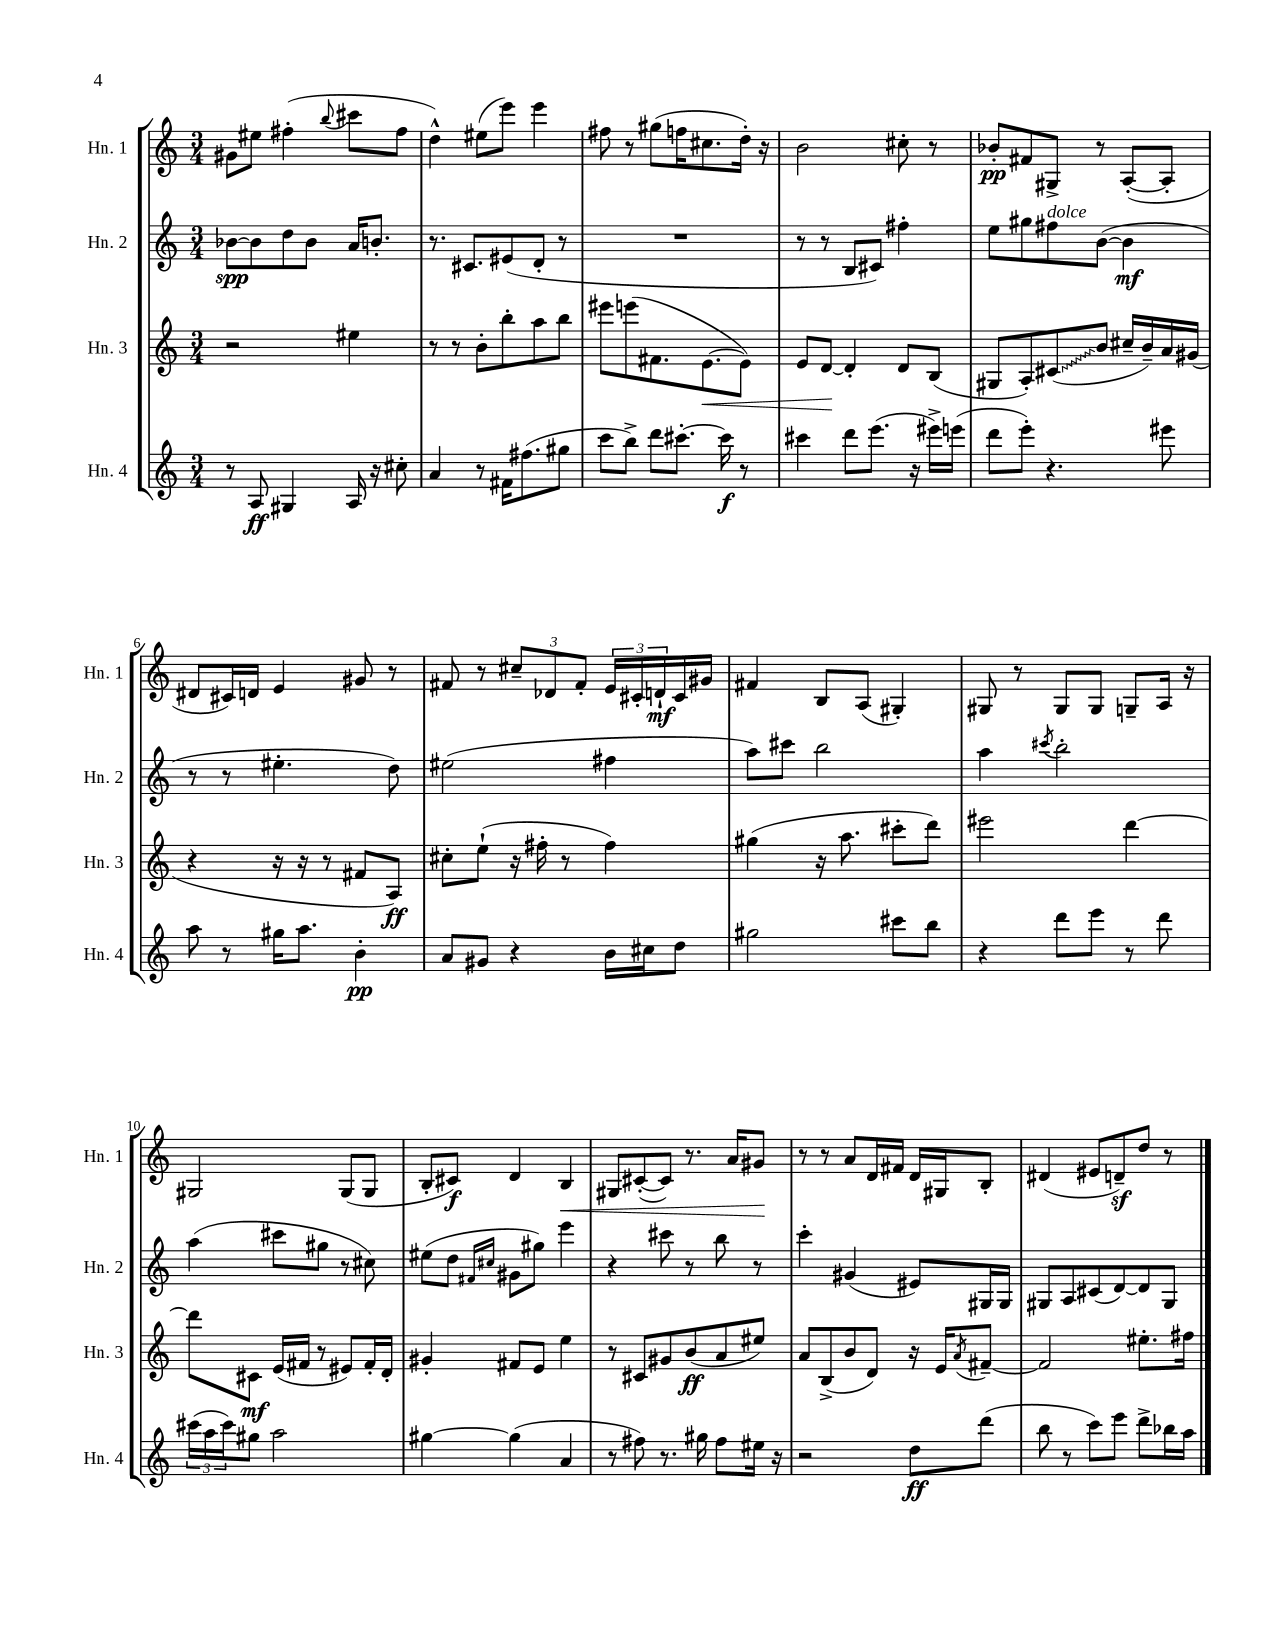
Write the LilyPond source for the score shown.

<<
\new StaffGroup <<
\new Staff = "s0" \with { instrumentName = "Hn. 1" shortInstrumentName = "Hn. 1" } {
    \clef treble \key c \major \numericTimeSignature \time 3/4
    gis'8 eis''8 fis''4-.( \appoggiatura { b''8 } cis'''8 fis''8 |
    d''4-^) eis''8( e'''8) e'''4 |
    fis''8 r8 gis''8( f''16 cis''8. d''16-.) r16 |
    b'2 cis''8-. r8 |
    bes'8-.\pp fis'8 gis8-> r8 a8~-.( a8-. |
    dis'8 cis'16) d'16 e'4 gis'8 r8 |
    fis'8 r8 \tuplet 3/2 { cis''8-- des'8 fis'8-. } \tuplet 3/2 { e'16 cis'16-. d'16-!\mf } cis'16 gis'16 |
    fis'4 b8 a8( gis4-.) |
    gis8 r8 gis8 gis8 g8-- a16 r16 |
    gis2 gis8( gis8 |
    b8-. cis'8\f) d'4 b4\< |
    gis8 cis'8~-.( cis'8) r8. a'16 gis'8\! |
    r8 r8 a'8 d'16 fis'16 d'16 gis16 b8-. |
    dis'4( eis'8 d'8--\sf) d''8 r8 \bar "|." |
}
\new Staff = "s1" \with { instrumentName = "Hn. 2" shortInstrumentName = "Hn. 2" } {
    \clef treble \key c \major \numericTimeSignature \time 3/4
    bes'8~\spp bes'8 d''8 bes'8 a'16 b'8.-. |
    r8. cis'8. eis'8( d'8-. r8 |
    R2. |
    r8 r8 b8 cis'8) fis''4-. |
    e''8 gis''8 fis''8^\markup { \italic "dolce" } b'8~( b'4\mf |
    r8 r8 eis''4.-. d''8) |
    eis''2( fis''4 |
    a''8) cis'''8 b''2 |
    a''4 \acciaccatura { cis'''8 } b''2-. |
    a''4( cis'''8 gis''8 r8 cis''8) |
    eis''8( d''8 \grace { fis'16 cis''16 } gis'8 gis''8) e'''4 |
    r4 cis'''8 r8 b''8 r8 |
    c'''4-. gis'4( eis'8) gis16 gis16 |
    gis8 a8 cis'8( d'8~) d'8 gis8 \bar "|." |
}
\new Staff = "s2" \with { instrumentName = "Hn. 3" shortInstrumentName = "Hn. 3" } {
    \clef treble \key c \major \numericTimeSignature \time 3/4
    r2 eis''4 |
    r8 r8 b'8-. b''8-. a''8 b''8 |
    eis'''8 e'''8( fis'8. e'8.~\< e'8) |
    e'8 d'8~\! d'4-. d'8 b8( |
    gis8 a8-.) \once \override Glissando.style = #'zigzag cis'8\glissando( b'8 cis''16-- b'16--) a'16 gis'16( |
    r4 r16 r16 r8 fis'8 a8\ff) |
    cis''8-. e''8-!( r16 fis''16-. r8 fis''4) |
    gis''4( r16 a''8. cis'''8-. d'''8) |
    eis'''2 d'''4~ |
    d'''8 cis'8\mf e'16( fis'16 r8 eis'8) fis'16-. d'16-. |
    gis'4-. fis'8 e'8 e''4 |
    r8 cis'8 gis'8 b'8\ff( a'8 eis''8) |
    a'8 b8->( b'8 d'8) r16 e'16 \acciaccatura { a'8 } fis'8~-- |
    fis'2 eis''8.-. fis''16 \bar "|." |
}
\new Staff = "s3" \with { instrumentName = "Hn. 4" shortInstrumentName = "Hn. 4" } {
    \clef treble \key c \major \numericTimeSignature \time 3/4
    r8 a8\ff gis4 a16 r16 cis''8-. |
    a'4 r8 fis'16 fis''8.( gis''8 |
    c'''8 b''8->) d'''8 cis'''8.~-. cis'''16\f r8 |
    cis'''4 d'''8 e'''8.( r16 eis'''16->) e'''16( |
    d'''8 e'''8-.) r4. eis'''8 |
    a''8 r8 gis''16 a''8. b'4-.\pp |
    a'8 gis'8 r4 b'16 cis''16 d''8 |
    gis''2 cis'''8 b''8 |
    r4 d'''8 e'''8 r8 d'''8 |
    \tuplet 3/2 { cis'''16( a''16 cis'''16) } gis''8 a''2 |
    gis''4~ gis''4( a'4 |
    r8 fis''8) r8. gis''16 fis''8 eis''16 r16 |
    r2 d''8\ff d'''8( |
    b''8 r8 c'''8) e'''8 d'''8-> bes''16 a''16 \bar "|." |
}
>>
>>
